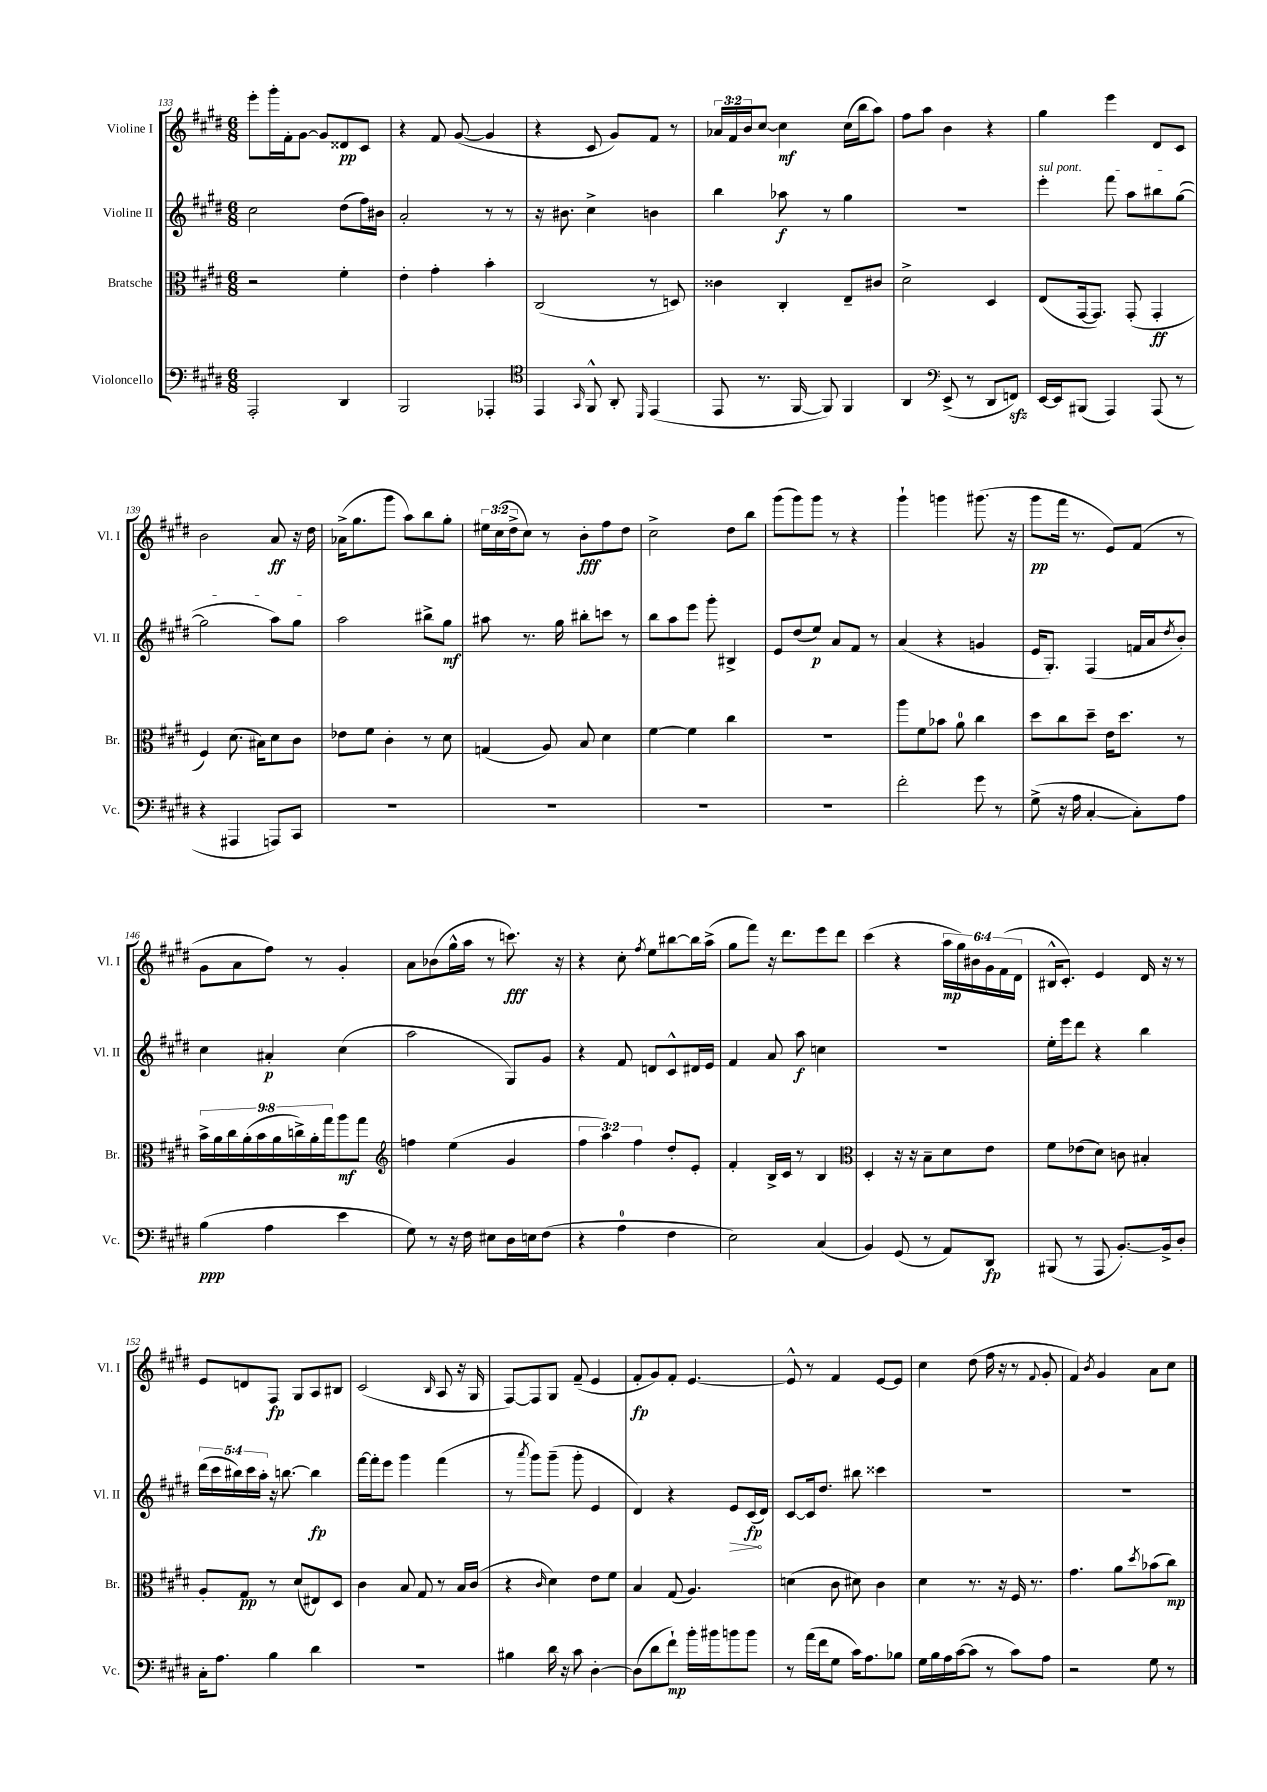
<<
\new StaffGroup <<
\new Staff = "s0" \with { instrumentName = "Violine I" shortInstrumentName = "Vl. I" } {
    \clef treble \key e \major \numericTimeSignature \time 6/8 \override Staff.TupletNumber.text = #tuplet-number::calc-fraction-text
    e'''8-. gis'''16-. fis'16-. gis'8~ gis'8 disis'8\pp cis'8 |
    r4 fis'8 gis'8~( gis'4 |
    r4 cis'8 gis'8) fis'8 r8 |
    \tuplet 3/2 { aes'16 fis'16 b'16 } cis''8~ cis''4\mf cis''16( b''16 a''8) |
    fis''8 a''8 b'4 r4 |
    gis''4 e'''4 dis'8 cis'8 |
    b'2 a'8\ff r16 dis''16 |
    aes'16->( gis''8. gis'''8 a''8) b''8 gis''8-. |
    \tuplet 3/2 { eis''16 cis''16( dis''16-> } cis''8) r8 b'8-.\fff fis''8 dis''8 |
    cis''2-> dis''8 b''8 |
    gis'''8( gis'''8) gis'''8 r8 r4 |
    gis'''4-! g'''4 gis'''8.( r16 |
    gis'''8\pp fis'''16 r8. e'8) fis'8( r8 |
    gis'8 a'8 fis''8) r8 gis'4-. |
    a'8 bes'8( gis''16-^ a''16 r8 c'''8.\fff) r16 |
    r4 cis''8-. \acciaccatura { fis''8 } e''8 bis''8~ bis''16 a''16->( |
    gis''8 fis'''8) r16 dis'''8. e'''8 dis'''8 |
    cis'''4( r4 \tuplet 6/4 { a''16\mp gis''16) bis'16 gis'16 fis'16( dis'16 } |
    bis16-^ cis'8.-.) e'4 dis'16 r16 r8 |
    e'8 d'8 fis8\fp gis8 a8 bis8 |
    cis'2( \grace { b16 } a8 r16 gis16 |
    fis8~) fis8 gis8 fis'8--( e'4 |
    fis'8-.\fp gis'8) fis'8-. e'4.~ |
    e'8-^ r8 fis'4 e'8~ e'8 |
    cis''4 dis''8( fis''16 r16 r8 \appoggiatura { fis'8 } gis'8-. |
    fis'4) \acciaccatura { b'8 } gis'4 a'8 cis''8 \bar "|." |
}
\new Staff = "s1" \with { instrumentName = "Violine II" shortInstrumentName = "Vl. II" } {
    \clef treble \key e \major \numericTimeSignature \time 6/8 \override Staff.TupletNumber.text = #tuplet-number::calc-fraction-text
    cis''2 dis''8( fis''16) bis'16 |
    a'2-. r8 r8 |
    r16 bis'8. cis''4-> b'4 |
    b''4 aes''8\f r8 gis''4 |
    R2. |
    \once \override TextSpanner.bound-details.left.text = \markup { \italic "sul pont." } e'''4-.\startTextSpan fis'''8 a''8 bis''8 gis''8~( |
    gis''2 a''8) gis''8\stopTextSpan |
    a''2 bis''8-> gis''8\mf |
    ais''8 r8. gis''16 bis''8-. c'''8 r8 |
    b''8 a''8 e'''8 gis'''8-. bis4-> |
    e'8 dis''8( e''8\p) a'8 fis'8 r8 |
    a'4( r4 g'4 |
    e'16 gis8.-.) fis4( f'16 a'16 \acciaccatura { dis''8 } b'8-.) |
    cis''4 ais'4-.\p cis''4( |
    a''2 gis8) gis'8 |
    r4 fis'8 d'8 cis'8-^ dis'16 e'16 |
    fis'4 a'8 a''8\f c''4 |
    r2. |
    e''16-. e'''16 dis'''8 r4 b''4 |
    \tuplet 5/4 { dis'''16( cis'''16 bis''16) cis'''16 a''16-. } r16 b''8.~ b''4\fp |
    fis'''16~ fis'''16-. e'''8 gis'''4 fis'''4( |
    r8 \acciaccatura { a'''8 } gis'''8) gis'''8--( gis'''8-. e'4 |
    dis'4) r4 \once \override Hairpin.circled-tip = ##t e'8\> cis'16\fp\!( dis'16) |
    cis'8~ cis'16 dis''8. bis''8 cisis'''4 |
    R2. |
    R2. \bar "|." |
}
\new Staff = "s2" \with { instrumentName = "Bratsche" shortInstrumentName = "Br." } {
    \clef alto \key e \major \numericTimeSignature \time 6/8 \override Staff.TupletNumber.text = #tuplet-number::calc-fraction-text
    r2 fis'4-. |
    e'4-. gis'4-. b'4-. |
    cis2( r8 d8) |
    cisis'4 cis4-. e8-- cis'8 |
    dis'2-> dis4 |
    e8( gis,16~ gis,8.) gis,8-.( gis,4-.\ff |
    fis4) dis'8.( bis16) dis'8 cis'8 |
    ees'8 fis'8 cis'4-. r8 dis'8 |
    g4( a8) b8 dis'4 |
    fis'4~ fis'4 cis''4 |
    R2. |
    a''8 fis'8 bes'8 a'8-0 cis''4 |
    dis''8 cis''8 dis''8-- e'16 dis''8. r8 |
    \tuplet 9/8 { b'16-> a'16 cis''16 a'16-.( b'16 a'16 c''16->) a'16-. gis''16 } a''8\mf gis''8 |
    \clef treble f''4 e''4( gis'4 |
    \tuplet 3/2 { fis''4 a''4) fis''4 } dis''8-. e'8-. |
    fis'4-. b16-> cis'16 r8 b4 |
    \clef alto dis4-. r16 r16 b8-- dis'8 e'8 |
    fis'8 ees'8( dis'8) c'8 bis4-. |
    a8-. gis8\pp r8 dis'8( eis8) dis8 |
    cis'4 b8 gis8 r8 b16 cis'16( |
    r4 \grace { cis'16 } dis'4) e'8 fis'8 |
    b4 gis8( a4.) |
    d'4( cis'8 dis'8) cis'4 |
    dis'4 r8. r16 fis16 r8. |
    gis'4. a'8 \acciaccatura { dis''8 } bes'8( cis''8\mp) \bar "|." |
}
\new Staff = "s3" \with { instrumentName = "Violoncello" shortInstrumentName = "Vc." } {
    \clef bass \key e \major \numericTimeSignature \time 6/8
    a,,2-. dis,4 |
    b,,2 aes,,4-. |
    \clef tenor e,4 \grace { gis,16 } fis,8-^ a,8-. \grace { dis,16 } e,4( |
    e,8 r8. fis,16~ fis,8) fis,4 |
    a,4 \clef bass e,8->( r8 dis,8 f,8\sfz) |
    e,16~ e,16 bis,,8( a,,4) a,,8( r8 |
    r4 ais,,4 a,,8) cis,8 |
    R2. |
    R2. |
    R2. |
    R2. |
    fis'2-. gis'8 r8 |
    gis8->( r16 a16 cis4~-. cis8-.) a8 |
    b4\ppp( a4 e'4 |
    gis8) r8 r16 fis16 eis8 dis16 e16 fis8( |
    r4 a4-0 fis4 |
    e2) cis4( |
    b,4) gis,8( r8 a,8) dis,8\fp |
    bis,,8( r8 a,,8 b,8.~-.) b,16-> dis8-. |
    cis16-. a8. b4 dis'4 |
    R2. |
    bis4 dis'16 r16 cis'8 dis4~-. |
    dis8( dis'8 fis'8-!\mp) b'16-. bis'16 b'8 b'8 |
    r8 a'16( fis'16 gis8 cis'16) a8. bes8 |
    gis16 b16 a16 cis'16~( cis'8 r8 cis'8) a8 |
    r2 gis8 r8 \bar "|." |
}
>>
>>
\layout { \context { \Score currentBarNumber = #133 } }
